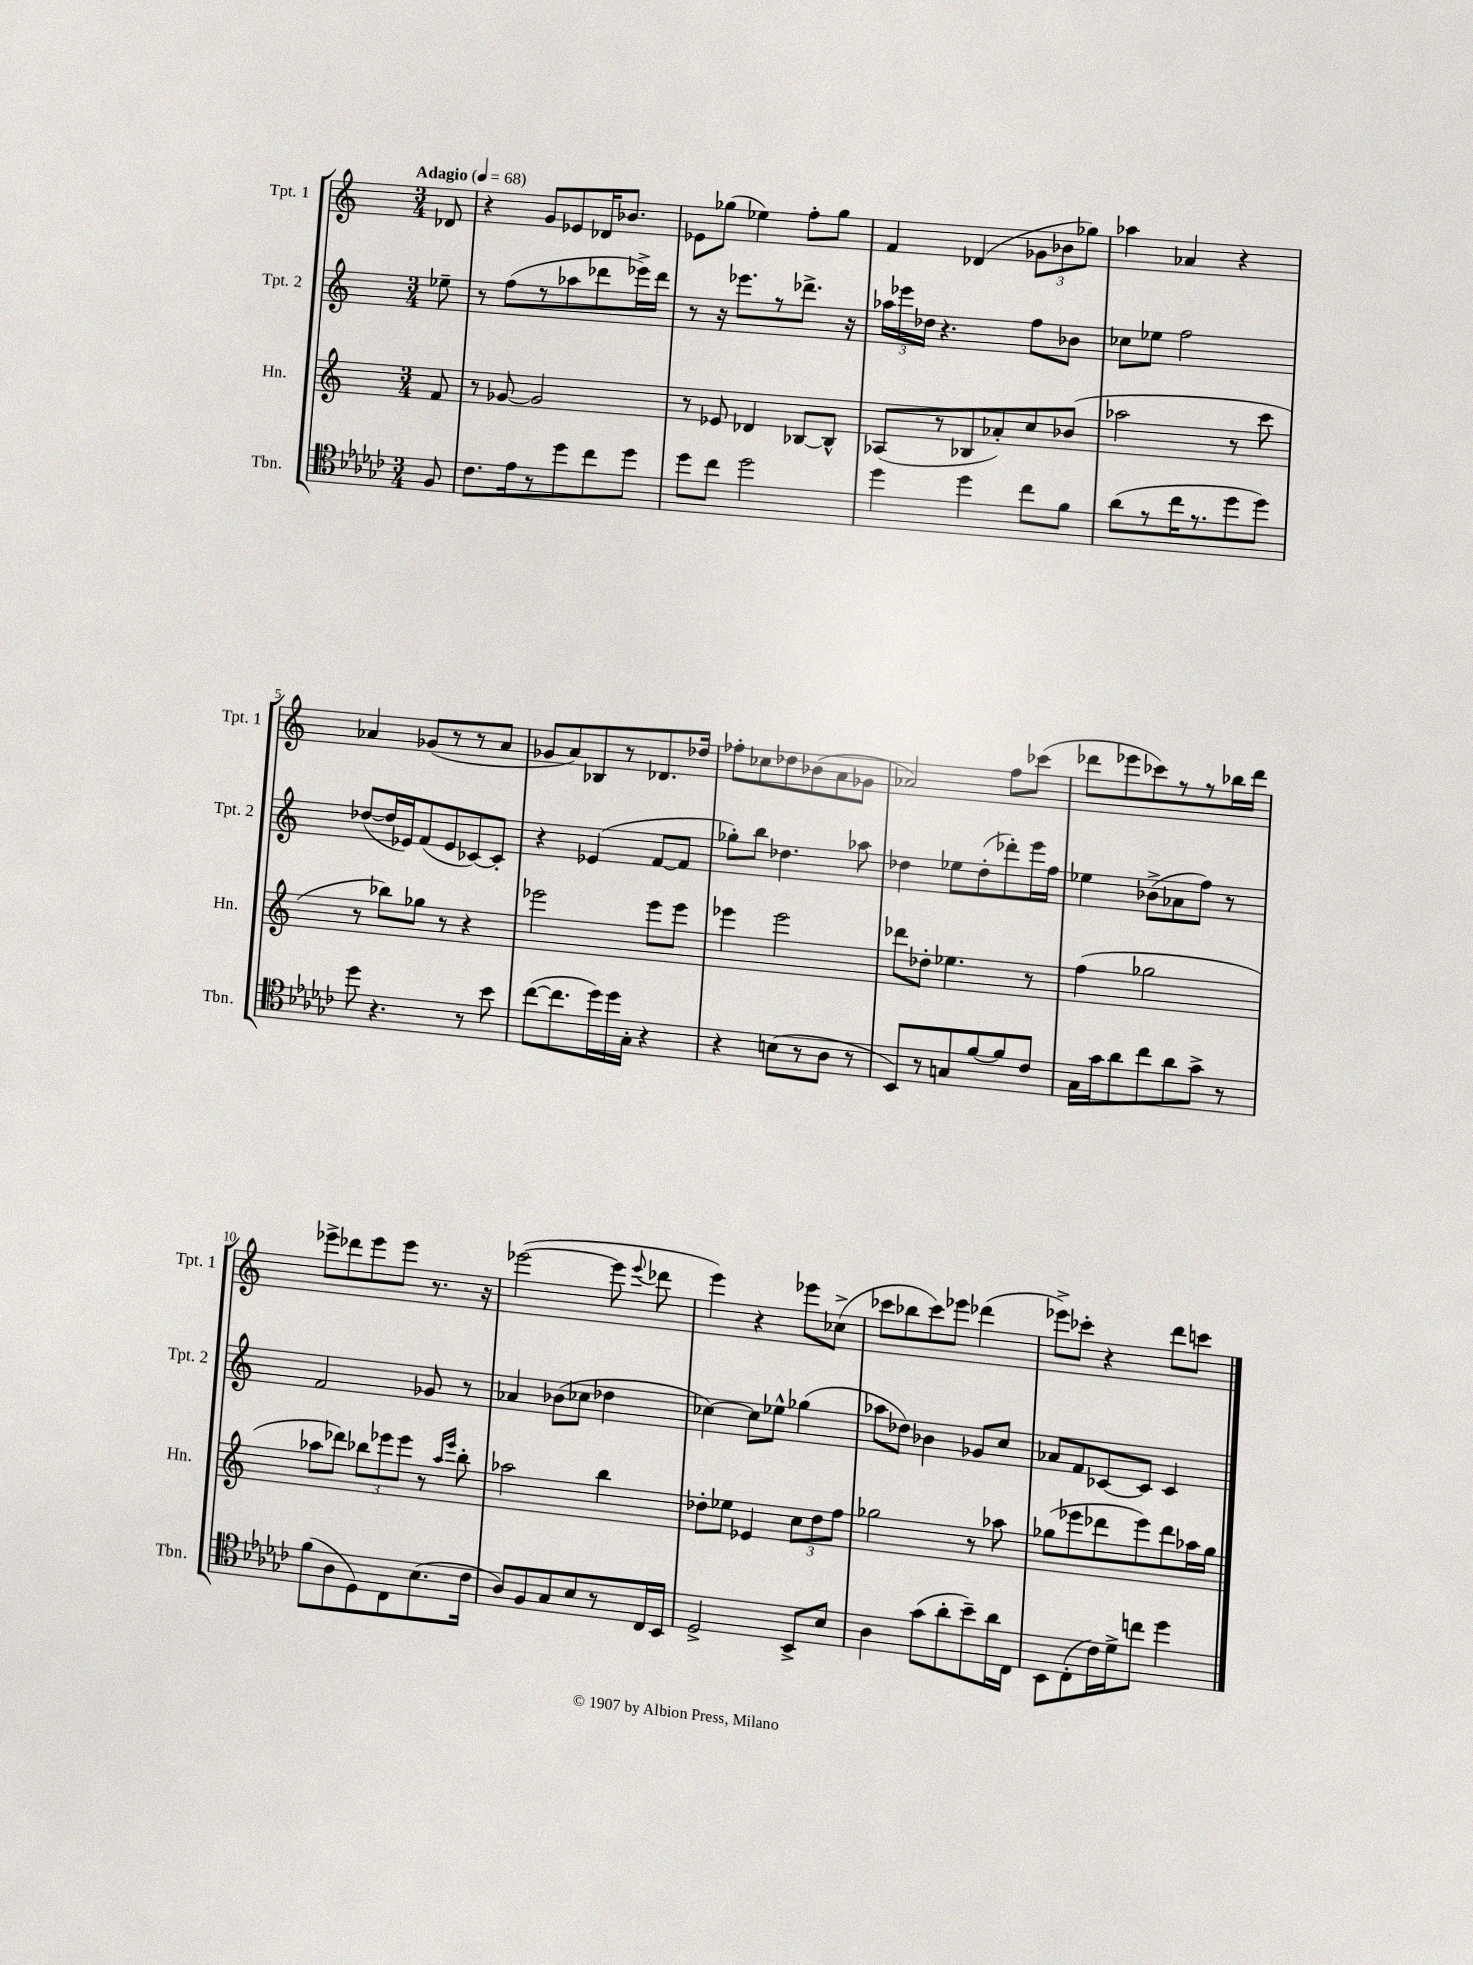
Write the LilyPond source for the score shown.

<<
\new StaffGroup <<
\new Staff = "s0" \with { instrumentName = "Tpt. 1" shortInstrumentName = "Tpt. 1" } {
    \clef treble \key c \major \numericTimeSignature \time 3/4 \partial 8 \tempo "Adagio" 4 = 68
    \autoBeamOff des'8 |
    r4 g'8[ ees'8 des'16 bes'8.] |
    ees'8[ ges''8]( ees''4) f''8[-. ges''8] |
    f'4 des'4( \tuplet 3/2 { ges'8[ bes'8 ges''8]) } |
    aes''4 aes'4 r4 |
    aes'4 ges'8[( r8 r8 aes'8] |
    ges'8[ a'8) bes8 r8 des'8. des''16] |
    fes''8[-. ces''8 des''8 bes'8( a'8 ges'8] |
    aes'2) f''8[ ces'''8]( |
    des'''8[ ees'''8 ces'''8) r8 r8 bes''16 des'''16] |
    ees'''8[-> des'''8 ees'''8 ees'''8] r8. r16 |
    ees'''2~( ees'''8 \appoggiatura { ees'''8 } des'''8 |
    e'''4) r4 ees'''8[ ces''8]->( |
    ces'''8[ bes''8 ces'''8) ees'''8] des'''4( |
    ees'''8[->) ces'''8]-. r4 d'''8[ c'''8] \bar "|." |
}
\new Staff = "s1" \with { instrumentName = "Tpt. 2" shortInstrumentName = "Tpt. 2" } {
    \clef treble \key c \major \numericTimeSignature \time 3/4 \partial 8
    \autoBeamOff ees''8-- |
    r8 f''8[( r8 aes''8 des'''8 ees'''16->) des'''16] |
    r8 r16 ees'''8.[ r8 des'''8.]-> r16 |
    \tuplet 3/2 { aes''16[ ees'''16 des''16] } r4. f''8[ bes'8] |
    ces''8[ ees''8] f''2 |
    des''8[~( des''16 ees'16) f'8( ees'8 ces'8~) ces'8]-. |
    r4 ees'4( f'8[~ f'8] |
    ges''8[-.) b''8] des''4. aes''8 |
    des''4 ees''8[ des''8-.( des'''8-.) e'''16 f''16] |
    ees''4 bes'8[->( aes'8 f''8]) r8 |
    f'2 ges'8 r8 |
    aes'4 bes'8[( ces''8] des''4 |
    ces''4~) ces''8[ ees''8]-^ ges''4( |
    aes''8[ des''8]) bes'4 ges'8[ c''8] |
    aes'8[ f'8 ces'8~ ces'8] ces'4 \bar "|." |
}
\new Staff = "s2" \with { instrumentName = "Hn." shortInstrumentName = "Hn." } {
    \clef treble \key c \major \numericTimeSignature \time 3/4 \partial 8
    \autoBeamOff f'8 |
    r8 ges'8~ ges'2 |
    r8 ees'8 des'4 bes8[~ bes8]-^ |
    aes8[( r8 bes8 aes'8-.) c''8 bes'8]( |
    aes''2 r8 c'''8 |
    r8 bes''8[) ges''8] r8 r4 |
    ees'''2 ees'''8[ ees'''8] |
    ees'''4 ees'''2 |
    des'''8[ des''8]-. ees''4. r8 |
    f''4( ges''2 |
    aes''8[ des'''8]) \tuplet 3/2 { bes''8[ ees'''8 ees'''8] } r8 \grace { aes''16[ ees'''16] } bes''8-. |
    aes''2 b''4 |
    des''8[-. ees''8] ees'4 \tuplet 3/2 { c''8[ des''8 f''8] } |
    ges''2 r8 aes''8 |
    ges''8[( ees'''8 des'''8 ees'''8) des'''8 aes''16 ges''16] \bar "|." |
}
\new Staff = "s3" \with { instrumentName = "Tbn." shortInstrumentName = "Tbn." } {
    \clef tenor \key ges \major \numericTimeSignature \time 3/4 \partial 8
    \autoBeamOff f8 |
    ces'8.[ ees'16 r8 des''8 ces''8 des''8] |
    des''8[ ces''8] des''2 |
    des''4 des''4 ces''8[ f'8] |
    aes'8[( r8 ces''16 r8. des''8 des''8]) |
    des''8 r4. r8 bes'8 |
    ces''8[~( ces''8. des''16) des''16 ges16]-. r4 |
    r4 b8[( r8 aes8] r8 |
    bes,8[) r8 g8 f'8~ f'8 ces'8] |
    ges16[ ges'16 aes'8 ces''8 aes'8 ges'8]-> r8 |
    f'8[( aes8 des8) ces8 bes8.( ces'16] |
    aes8[) f8 ges8 bes8 r8 ces16 bes,16] |
    des2-> bes,8[-> bes8] |
    aes4 ges'8[( aes'8-. bes'8--) aes'16 ces16] |
    bes,8[ ces8-.( ces'16) des'16-> c''8] des''4 \bar "|." |
}
>>
>>
